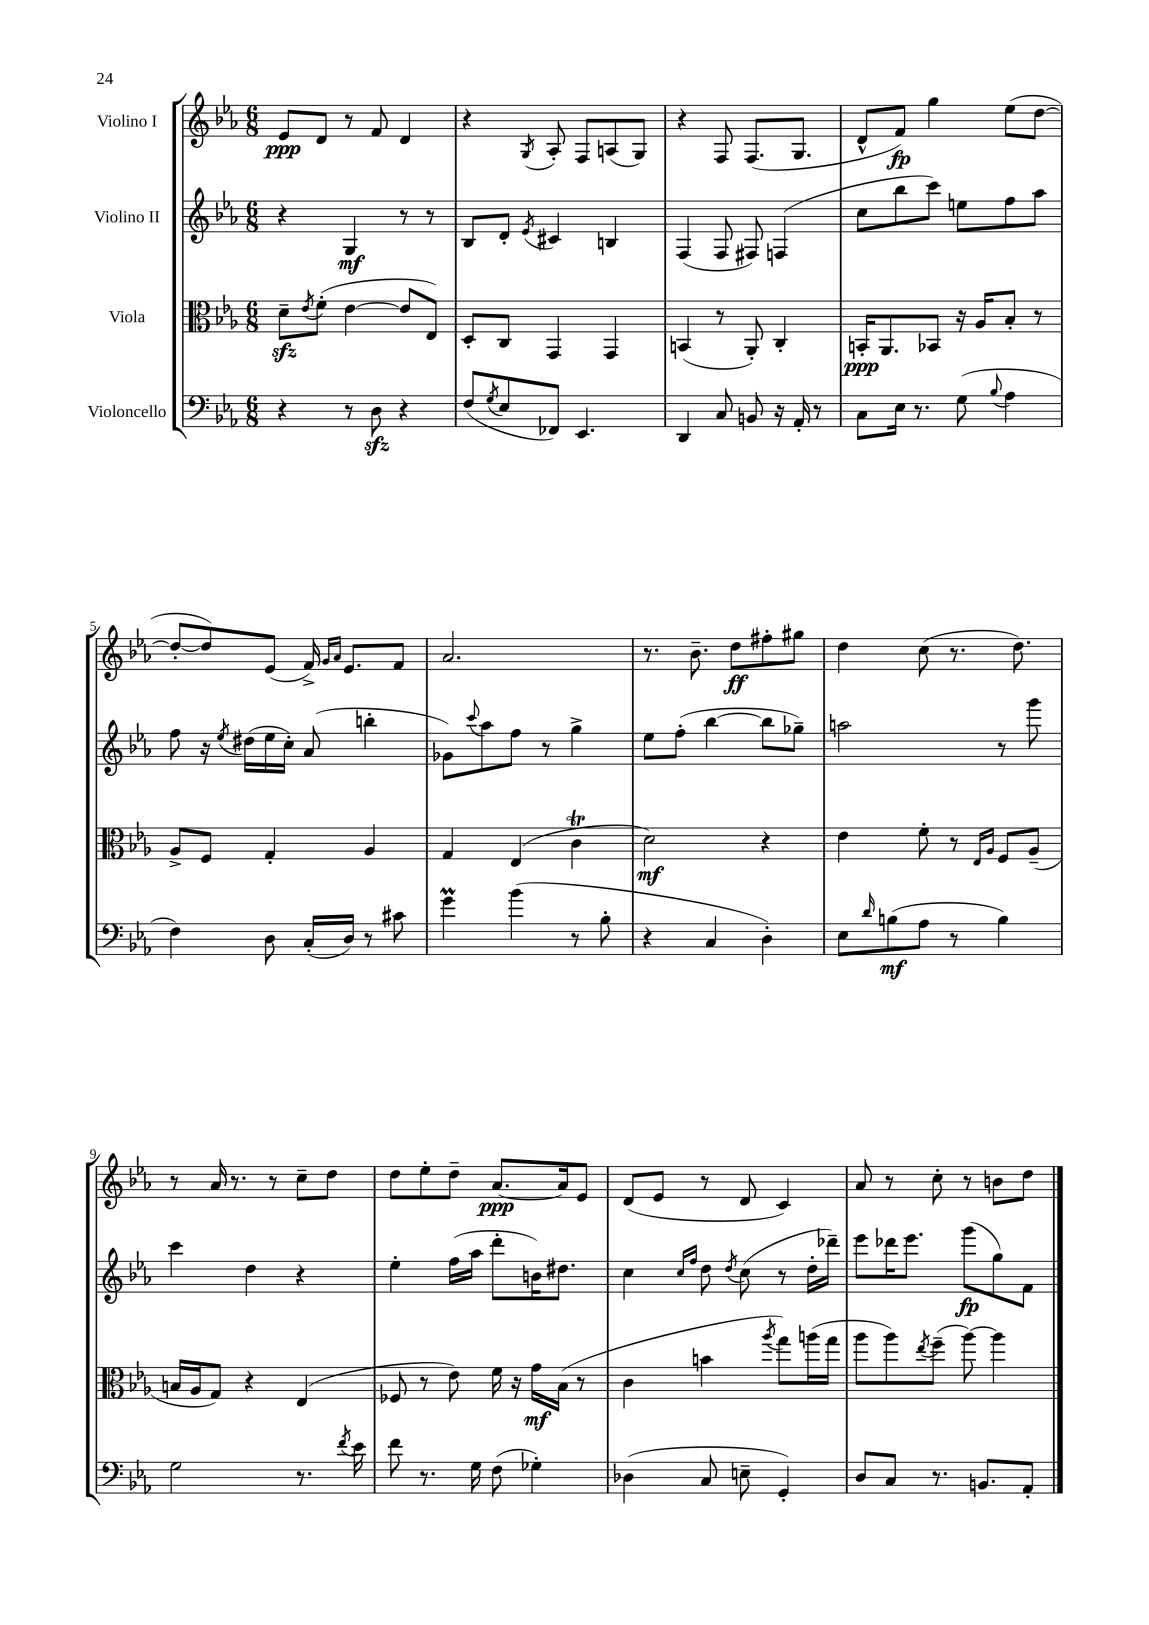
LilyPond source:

<<
\new StaffGroup <<
\new Staff = "s0" \with { instrumentName = "Violino I" } {
    \clef treble \key ees \major \numericTimeSignature \time 6/8
    ees'8\ppp d'8 r8 f'8 d'4 |
    r4 \acciaccatura { g8 } aes8-. f8 a8( g8) |
    r4 f8 f8.( g8. |
    d'8-^ f'8\fp) g''4 ees''8( d''8~ |
    d''8~-. d''8) ees'8( f'16->) \grace { g'16 aes'16 } ees'8. f'8 |
    aes'2. |
    r8. bes'8.-- d''8\ff fis''8-. gis''8 |
    d''4 c''8( r8. d''8.) |
    r8 aes'16 r8. r8 c''8-- d''8 |
    d''8 ees''8-. d''8-- aes'8.~\ppp aes'16 ees'8 |
    d'8( ees'8 r8 d'8 c'4) |
    aes'8 r8 c''8-. r8 b'8 d''8 \bar "|." |
}
\new Staff = "s1" \with { instrumentName = "Violino II" } {
    \clef treble \key ees \major \numericTimeSignature \time 6/8
    r4 g4\mf r8 r8 |
    bes8 d'8-. \acciaccatura { ees'8 } cis'4 b4 |
    f4( f8 fis8) f4( |
    c''8 bes''8 c'''8) e''8 f''8 aes''8 |
    f''8 r16 \acciaccatura { ees''8 } dis''16( ees''16 c''16-.) aes'8( b''4-. |
    ges'8) \appoggiatura { c'''8 } aes''8 f''8 r8 g''4-> |
    ees''8 f''8-.( bes''4~ bes''8 ges''8--) |
    a''2 r8 g'''8 |
    c'''4 d''4 r4 |
    ees''4-. f''16( aes''16 d'''8-. b'16) dis''8. |
    c''4 \grace { c''16 f''16 } d''8 \acciaccatura { d''8 } c''8( r8 d''16-. des'''16--) |
    ees'''8 des'''16 ees'''8. g'''8\fp( g''8) f'8 \bar "|." |
}
\new Staff = "s2" \with { instrumentName = "Viola" } {
    \clef alto \key ees \major \numericTimeSignature \time 6/8
    d'8--\sfz \acciaccatura { ees'8 } f'8-.( ees'4~ ees'8 ees8) |
    d8-. c8 g,4 g,4 |
    b,4( r8 aes,8-.) c4-. |
    b,16-.\ppp aes,8. bes,8 r16 aes16 bes8-. r8 |
    aes8-> f8 g4-. aes4 |
    g4 ees4( c'4\trill |
    d'2\mf) r4 |
    ees'4 f'8-. r8 \grace { ees16 aes16 } f8 aes8--( |
    b16 aes16 g8) r4 ees4( |
    fes8 r8 ees'8) f'16 r16 g'16\mf bes16( r8 |
    c'4 b'4 \acciaccatura { aes''8 } g''8) a''16( g''16 |
    aes''8 aes''8) \acciaccatura { ees''8 } f''8--( aes''8~) aes''4 \bar "|." |
}
\new Staff = "s3" \with { instrumentName = "Violoncello" } {
    \clef bass \key ees \major \numericTimeSignature \time 6/8
    r4 r8 d8\sfz r4 |
    f8( \acciaccatura { g8 } ees8 fes,8) ees,4. |
    d,4 c8 b,8 r16 aes,16-. r8 |
    c8 ees16 r8. g8( \appoggiatura { bes8 } aes4 |
    f4) d8 c16-.( d16) r8 cis'8 |
    g'4\prall bes'4( r8 bes8-. |
    r4 c4 d4-.) |
    ees8 \grace { d'16 } b8\mf( aes8 r8 b4) |
    g2 r8. \acciaccatura { f'8 } ees'16 |
    f'8 r8. g16 f8( ges4-.) |
    des4( c8 e8-- g,4-.) |
    d8 c8 r8. b,8. aes,8-. \bar "|." |
}
>>
>>
